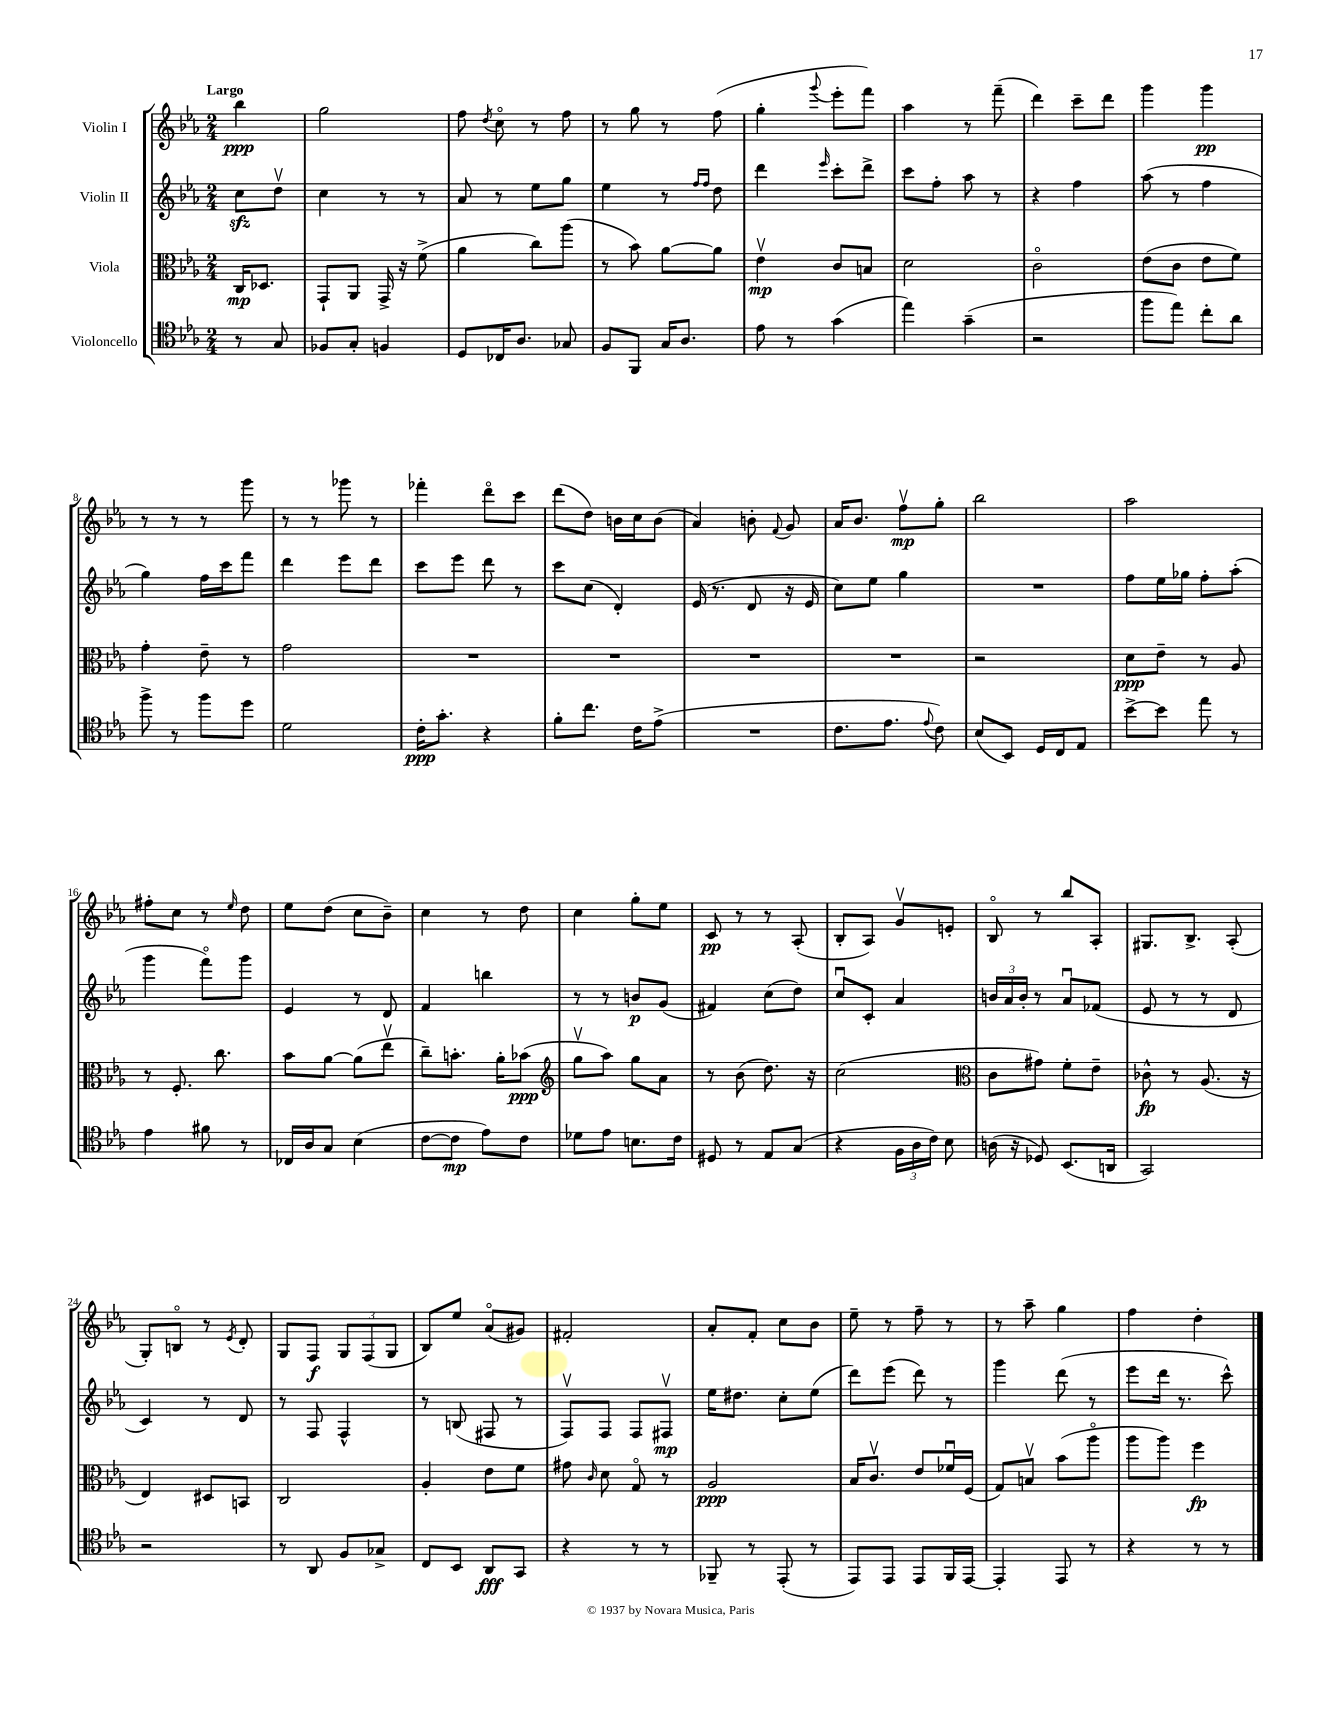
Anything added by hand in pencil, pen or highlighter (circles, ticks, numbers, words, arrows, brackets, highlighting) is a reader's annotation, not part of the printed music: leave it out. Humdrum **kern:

**kern	**kern	**kern	**kern
*staff4	*staff3	*staff2	*staff1
*clefC4	*clefC3	*clefG2	*clefG2
*k[b-e-a-]	*k[b-e-a-]	*k[b-e-a-]	*k[b-e-a-]
*M2/4	*M2/4	*M2/4	*M2/4
8r	16C	8cc	4bb-
.	8.D-	.	.
8G	.	8ddv	.
=	=	=	=
8F-	8GG`	4cc	2gg
8G'	8AA-	.	.
4F	16GG^	8r	.
.	16r	.	.
.	(8f^	8r	.
=	=	=	=
8D	4a-	8a-	8ff
.	.	.	8qdd
16C-	.	8r	8cco
8.A-	.	.	.
.	8cc)	8ee-	8r
8G-	(8aa-	8gg	8ff
=	=	=	=
8F	8r	4ee-	8r
8FF	8b-)	.	8gg
16G	[8a-	8r	8r
8.A-	.	.	.
.	.	16qqff	.
.	.	16qqff	.
.	8a-]	8dd	(8ff
=	=	=	=
8e-	4e-v	4ddd	4gg'
8r	.	.	.
.	.	16qqeee-	8qqggg
(4g	8c	8ccc'	8eee-'
.	8B	8ddd^	8fff)
=	=	=	=
4ee-)	2d	8ccc	4aa-
.	.	8ff'	.
(4g~	.	8aa-	8r
.	.	8r	(8fff~
=	=	=	=
2r	2co	4r	4ddd)
.	.	4ff	8ccc~
.	.	.	8ddd
=	=	=	=
8ff	(8e-	(8aa-	4ggg
8ee-)	8c	8r	.
8cc'	8e-	4ff	4ggg
8a-	8f)	.	.
=	=	=	=
8ff^	4g'	4gg)	8r
8r	.	.	8r
8ff	8e-~	16ff	8r
.	.	16ccc	.
8dd	8r	8fff	8ggg
=	=	=	=
2d	2g	4ddd	8r
.	.	.	8r
.	.	8eee-	8ggg-
.	.	8ddd	8r
=	=	=	=
16c'	2r	8ccc	4fff-'
8.g'	.	.	.
.	.	8eee-	.
4r	.	8ddd	8dddo
.	.	8r	8ccc
=	=	=	=
8f'	2r	8ccc	(8ddd
8.cc	.	(8cc	8dd)
.	.	4d')	16b
16c	.	.	16cc
(8e-^	.	.	(8b
=	=	=	=
2r	2r	(16e-	4a-)
.	.	8.r	.
.	.	8d	8b'
.	.	.	8qqf
.	.	16r	8g
.	.	16e-	.
=	=	=	=
8.c	2r	8cc)	16a-
.	.	.	8.b-
.	.	8ee-	.
8.e-	.	.	.
.	.	4gg	8ffv
8qqe-	.	.	.
8c)	.	.	8gg'
=	=	=	=
(8B-	2r	2r	2bb-
8BB-)	.	.	.
16D	.	.	.
16C	.	.	.
8E-	.	.	.
=	=	=	=
[8b-^	8d	8ff	2aa-
8b-]	8e-~	16ee-	.
.	.	16gg-	.
8ee-	8r	8ff'	.
8r	8A-	(8aa-'	.
=	=	=	=
4e-	8r	4ggg	8ff#'
.	8.F'	.	8cc
8f#	.	8fffo)	8r
.	8.cc	.	.
.	.	.	16qqee-
8r	.	8ggg	8dd
=	=	=	=
16C-	8b-	4e-	8ee-
16A-	.	.	.
8G	[8a-	.	(8dd
(4B-	(8a-]	8r	8cc
.	8ee-v	8d	8b-~)
=	=	=	=
[8c	8cc~)	4f	4cc
8c]	8.b'	.	.
8e-)	.	4bb	8r
.	16a-'	.	.
8c	(8b-	.	8dd
=	=	=	=
*	*clefG2	*	*
8d-	8ggv	8r	4cc
8e-	8aa-)	8r	.
8.B	8gg	8b	8gg'
.	8a-	(8g	8ee-
16c	.	.	.
=	=	=	=
8D#	8r	4f#)	8c
8r	(8b-	.	8r
8E-	8.dd)	(8cc	8r
(8G	.	8dd)	(8A-'
.	16r	.	.
=	=	=	=
4r	(2cc	8ccu	8B-'
.	.	8c'	8A-)
24F	.	4a-	8gv
24A-	.	.	.
24c)	.	.	.
8B-	.	.	8e'
=	=	=	=
*	*clefC3	*	*
(16A	8c	24b	8B-o
.	.	24a-	.
16r	.	.	.
.	.	24b'	.
8D-)	8g#)	8r	8r
(8.BB-	8f'	8a-u	8bb-
.	8e-~	(8f-	8A-'
16AA	.	.	.
=	=	=	=
2GG)	8c-^^	8e-	8.G#
.	8r	8r	.
.	.	.	8.B-^
.	(8.A-	8r	.
.	.	8d	(8A-'
.	16r	.	.
=	=	=	=
2r	4E-)	4c)	8G')
.	.	.	8Bo
.	8D#	8r	8r
.	.	.	8qe-
.	8BB	8d	8d'
=	=	=	=
8r	2C	8r	8G
8AA-	.	8F	8F
8F	.	4F^^	12G
.	.	.	(12F
8G-^	.	.	.
.	.	.	12G
=	=	=	=
8C	4A-'	8r	8B-)
8BB-	.	(8B	8ee-
8AA-	8e-	8F#	(8a-o
8GG	8f	8r	8g#)
=	=	=	=
4r	8g#	8Fv)	2f#'
.	16qqc	.	.
.	8d	8F	.
8r	8Go	8F	.
8r	8r	8F#v	.
=	=	=	=
8FF-~	2A-	16ee-	8a-'
.	.	8.dd#	.
8r	.	.	8f'
(8EE-'	.	8cc'	8cc
8r	.	(8ee-	8b-
=	=	=	=
8EE-)	16B-	8ddd)	8ee-~
.	8.cv	.	.
8EE-	.	(8eee-	8r
8EE-	8e-	8ddd)	8ff~
16FF	16f-u	8r	8r
[16EE-	(16F	.	.
=	=	=	=
4EE-']	8G)	4ggg	8r
.	8Bv	.	8aa-~
8EE-	(8b-	(8ddd	4gg
8r	8aa-o	8r	.
=	=	=	=
4r	8aa-	8eee-	4ff
.	8aa-)	16ddd	.
.	.	8.r	.
8r	4ff	.	4dd'
8r	.	8ccc^^)	.
==	==	==	==
*-	*-	*-	*-
